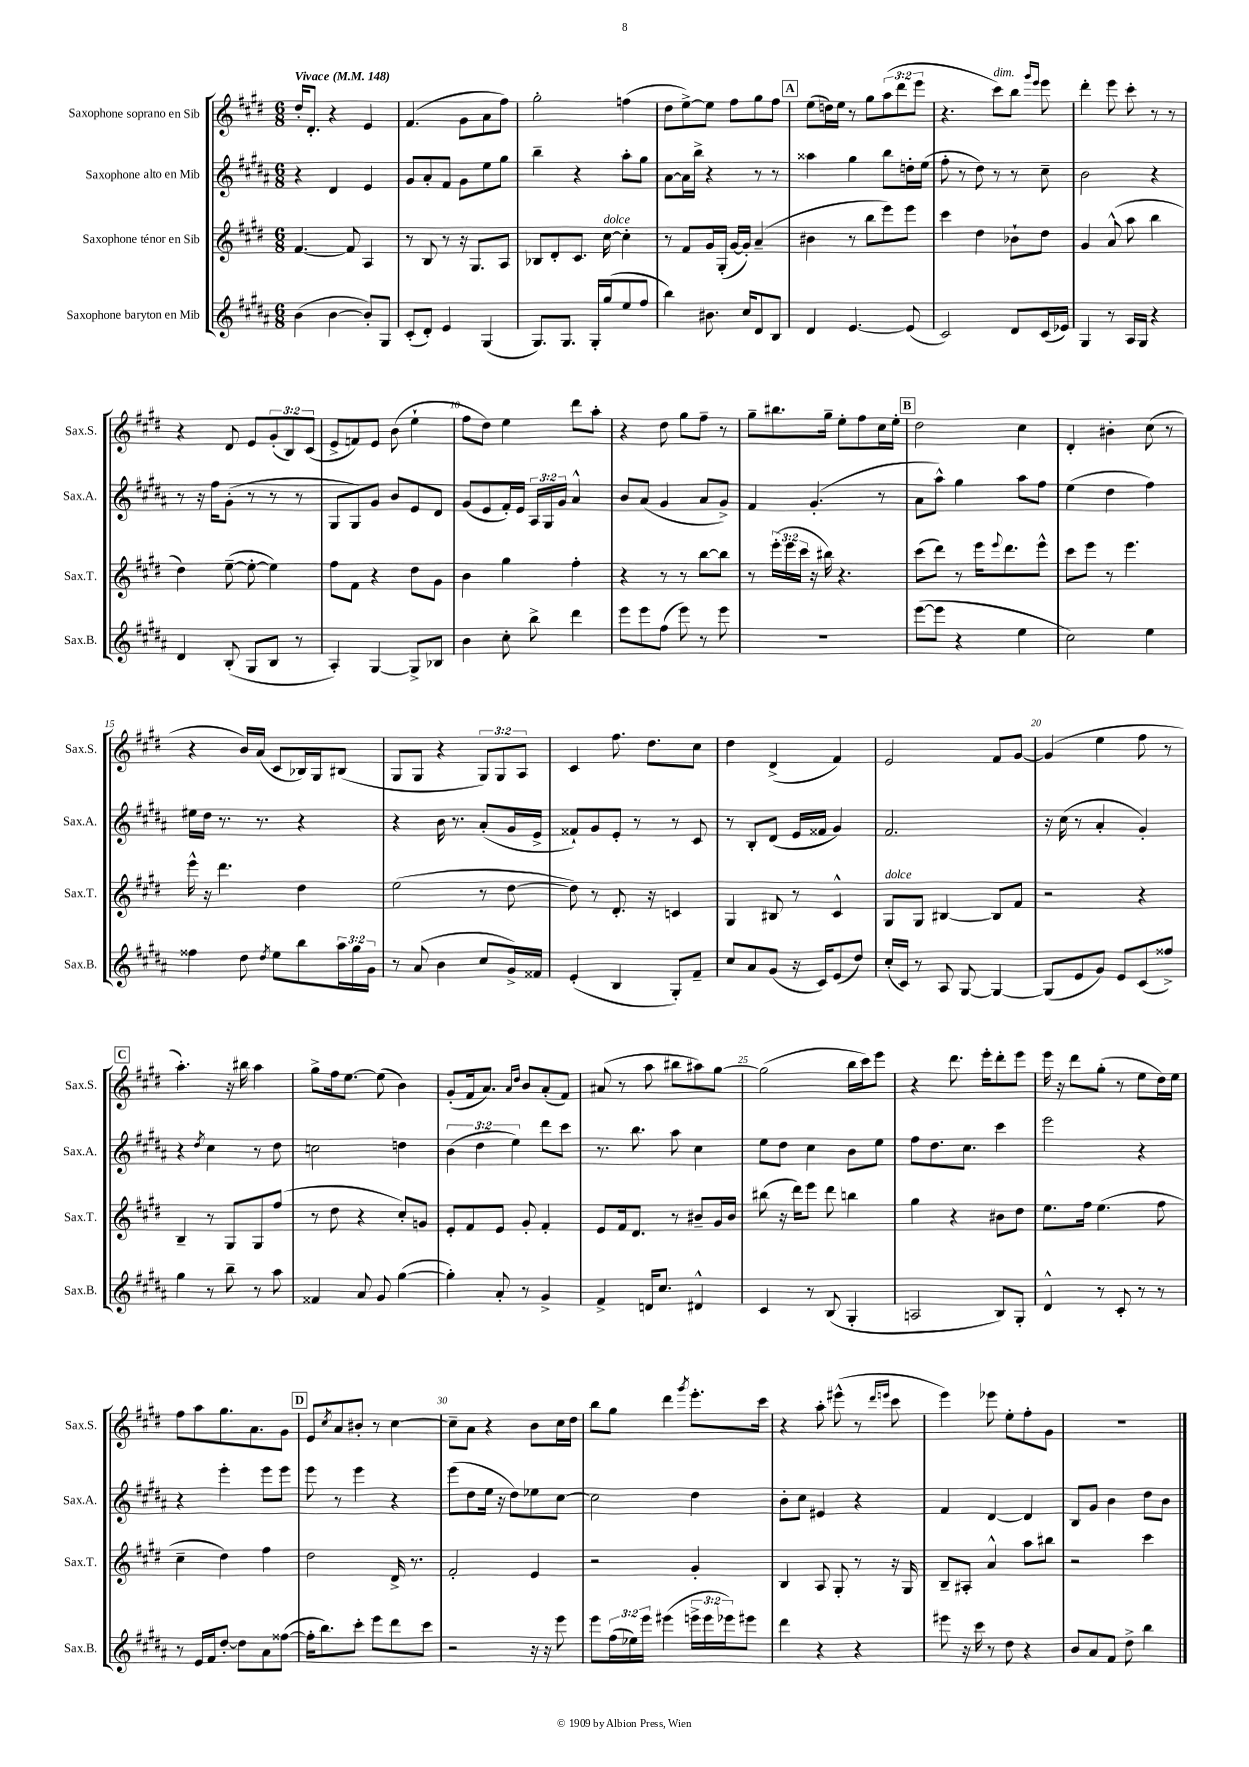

**kern	**kern	**kern	**kern
*part4	*part3	*part2	*part1
*staff4	*staff3	*staff2	*staff1
*I"Saxophone baryton en Mib	*I"Saxophone ténor en Sib	*I"Saxophone alto en Mib	*I"Saxophone soprano en Sib
*I'Sax.B.	*I'Sax.T.	*I'Sax.A.	*I'Sax.S.
*clefG2	*clefG2	*clefG2	*clefG2
*k[f#c#g#d#a#]	*k[f#c#g#d#]	*k[f#c#g#d#a#]	*k[f#c#g#d#]
*M6/8	*M6/8	*M6/8	*M6/8
*MM148	*MM148	*MM148	*MM148
=1	=1	=1	=1
!	!	!	!LO:TX:a:B:t=Vivace
(4b\	[4.f#/	4r	16dd#'/KL
.	.	.	8.d#'/J
[4b\	.	4d#/	4r
.	8f#/]	.	.
8b'/L])	4A/	4e/	4e/
8G#/J	.	.	.
=2	=2	=2	=2
(8c#'/L	8r	8g#/L	(4.f#/
8d#'/J)	8B/	8a#'/	.
4e/	8r	8f#/J	.
.	16r	8g#\L	8g#\L
.	8.G#/L	.	.
(4G#/	.	8ee\	8a\
.	8A/J	8gg#\J	8ff#\J)
=3	=3	=3	=3
8.G#/L)	8B-X/L	4bb~\	2gg#'\
.	8d#'/	.	.
8.G#/J	.	.	.
.	8.c#/J	4r	.
16G#'/LL	.	.	.
!	!LO:TX:a:i:t=dolce	!	!
(16gg#/J	[16cc#\	.	.
8ee/	4cc#'\]	8aa#'\L	(4ffn\
8ff#/J	.	8gg#\J	.
=4	=4	=4	=4
4bb\)	8r	[8a#\L	8dd#\L
.	8f#/L	16a#\L]	[8ee^\)
.	.	16bb^\JJ	.
8.b#X\	16g#/L	4r	8ee\J]
.	(16G#'/JJ	.	.
.	[16g#/LL	.	8ff#\L
16cc#/KL	16g#'/JJ])	.	.
8d#/	(4a~/	8r	8gg#\
8B/J	.	8r	8ff#\J
!!LO:REH:place=s1:t=A
=5	=5	=5	=5
4d#/	4b#X\	4aa##X\	(8ee\L
.	.	.	16ddn\L)
.	.	.	16ee\JJ
[4.e/	8r	4gg#\	8r
.	8bb\L	.	8gg#\L
.	8eee\)	8bb\L	(12aa\
.	.	.	12ddd#\
(8e/]	8eee\J	16ddn'\L	.
.	.	.	12eee\J
.	.	(16ee\JJ	.
=6	=6	=6	=6
2c#/)	4ccc#\	8ff#'\	4.r
.	.	8r	.
.	4dd#\	8dd#\)	.
!	!	!	!LO:TX:a:i:t=dim.
.	.	8r	8ccc#\L)
8d#/L	8b-X`\L	8r	8bb\J
.	.	.	16qqggg#/LL
.	.	.	16qqeee/JJ
(16c#/L	8dd#\J	8cc#~\	8eee\
16e-X/JJ)	.	.	.
=7	=7	=7	=7
4G#/	4g#/	2b\	4ddd#'\
8r	(8a^^/	.	8eee\
16A#/LL	8aa\	.	8ccc#'\
16G#/JJ	.	.	.
4r	4bb\	4r	8r
.	.	.	8r
!!LO:LB:g=z
=8	=8	=8	=8
4d#/	4dd#\)	8r	4r
.	.	16r	.
.	.	16ff#\KL	.
(8B'/	([8ee~\	(8g#'\J	8d#/
8G#/L	8ee'\_	8r	8e/L
8B/J	4ee\])	8r	(12g#'/
.	.	.	12B/)
8r	.	8r	.
.	.	.	(12c#/J
=9	=9	=9	=9
4A#'/)	8ff#\L	8G#/L	8e^/L
.	8f#\J	8G#/)	8fn/)
[4G#/	4r	8g#/J	8e/J
.	.	8b/L	(8b\
8G#^/L]	8dd#\L	8e/	4ee`\
8B-X/J	8g#\J	8d#/J	.
=10	=10	=10	=10
4b\	4b\	(8g#/L	8ff#\L
.	.	8e/	8dd#\J)
8cc#'\	4gg#\	16f#'/L)	4ee\
.	.	16e/JJ	.
8bb^\	.	24A#/LL	.
.	.	24G#/	.
.	.	24g#/JJ	.
4ddd#\	4ff#'\	4a#^^/	8ddd#\L
.	.	.	8aa'\J
=11	=11	=11	=11
8eee\L	4r	8b/L	4r
8eee\	.	(8a#/J	.
(8ff#\J	8r	4g#/	8dd#\
8eee\)	8r	.	8gg#\L
8r	[8bb\L	8a#/L	8ff#~\J
8eee\	8bb\J]	8g#^/J)	8r
=12	=12	=12	=12
2.r	8r	4f#/	8gg#~\L
.	(24eee'\LL	.	8.bb#X\
.	24eee\	.	.
.	24ccc#\JJ	.	.
.	16r	(4.g#'/	.
.	16bb#X\)	.	16gg#~\Jk
.	4.r	.	8ee'\L
.	.	.	8ff#\
.	.	8r	16cc#\L
.	.	.	16ee'\JJ
!!LO:REH:place=s1:t=B
=13	=13	=13	=13
([8eee\L	(8ccc#\L	8a#\L	2dd#\
8eee\J]	8ddd#\J)	8aa#^^\J)	.
4r	8r	4gg#\	.
.	16eee\KL	.	.
.	8qqeee/	.	.
.	8.ddd#\	.	.
4ee\	.	8aa#\L	4cc#\
.	8eee^^\J	8ff#\J	.
=14	=14	=14	=14
2cc#\)	8ccc#\L	(4ee\	4d#'/
.	8eee\J	.	.
.	8r	4dd#\	4b#X'\
.	4.eee\	.	.
4ee\	.	4ff#\)	(8cc#\
.	.	.	8r
!!LO:LB:g=z
=15	=15	=15	=15
4ff##X\	16eee^^\	16ee#X\LL	4r
.	16r	16dd#\JJ	.
.	4.ddd#\	8.r	.
8dd#\	.	.	16b/LL)
.	.	8.r	(16a/JJ
8qdd#/	.	.	.
8ee\L	.	.	8c#/L
8bb\	4dd#\	4r	16B-X/L)
.	.	.	16G#/J
24aa#\L	.	.	(8B#X/J
24gg#\	.	.	.
24g#\JJ	.	.	.
=16	=16	=16	=16
8r	(2ee\	4r	8G#/L
(8a#/	.	.	8G#/J
4b\	.	16b\	4r
.	.	8.r	.
8cc#/L	8r	(8a#'/L	12G#/L)
.	.	.	12G#/
16g#^/L)	[8dd#\	16g#/L	.
.	.	.	12A/J
16f##X/JJ	.	16e^/JJ	.
=17	=17	=17	=17
(4e'/	8dd#\])	8f##X`/L)	4c#/
.	8r	8g#/	.
4B/	8.d#'/	8e'/J	8.ff#\
.	.	8r	.
.	16r	.	8.dd#\L
8G#'/L)	4cn/	8r	.
8f#~/J	.	8c#/	8cc#\J
=18	=18	=18	=18
8cc#/L	4G#/	8r	4dd#\
8a#/	.	8B'/L	.
(8g#/J	8B#X/	(8d#/J	(4d#^/
16r	8r	16e/LL	.
16c#/KL)	.	16f##X/JJ	.
(8e/	4c#^^/	4g#/)	4f#/)
8dd#/J)	.	.	.
=19	=19	=19	=19
!	!LO:TX:a:i:t=dolce	!	!
(16cc#'/LL	8G#/L	2.f#/	2e/
16c#/JJ)	.	.	.
8r	8G#/J	.	.
8A#/	[4B#X/	.	.
[8G#/	.	.	.
4G#/_	8B#/L]	.	8f#/L
.	8f#/J	.	[8g#/J
=20	=20	=20	=20
(8G#/L]	2r	16r	(4g#/]
.	.	(16cc#\	.
8e/	.	8r	.
8g#/J)	.	4a#'/	4ee\
8e/L	.	.	.
(8c#/	4r	4g#'/)	8ff#\
8ff##X^/J)	.	.	8r
!!LO:LB:g=z
!!LO:REH:place=s1:t=C
=21	=21	=21	=21
4gg#\	4B~/	4r	4.aa'\)
.	.	8qdd#/	.
8r	8r	4cc#\	.
8bb~\	8G#/L	.	16r
.	.	.	16bb#X\
8r	8G#/	8r	4aa\
8aa#\	(8ff#/J	8dd#\	.
=22	=22	=22	=22
4f##X/	8r	2ccn\	8gg#^\L
.	8dd#\	.	16ff#\k
.	.	.	[8.ee\J
8a#/	4r	.	.
8g#/	.	.	(8ee\]
([4gg#\	8cc#'/L)	4ddn\	4b\)
.	8gn/J	.	.
=23	=23	=23	=23
4gg#'\])	8e'/L	(6b\	(8g#'/L
.	8f#/	.	16f#/k
.	.	6dd#\	.
.	.	.	8.a/J)
8a#'/	8e/J	.	.
.	.	6ee\)	.
.	.	.	16qqa/LL
.	.	.	16qqdd#/JJ
8r	8g#'/	.	8b/L
4g#^/	4f#'/	8ddd#\L	(8a'/
.	.	8ccc#\J	8f#/J)
=24	=24	=24	=24
4f#^/	8e/L	8.r	(8a#X/
.	16f#/k	.	8r
.	8.d#/J	8.bb\	.
16dn/KL	.	.	8aa\
8.cc#/J	.	.	.
.	8r	8aa#\	8bb#X\L
4d#X^^/	8b#X~/L	4cc#\	8aa#X\)
.	16g#/L	.	[8gg#\J
.	16b#/JJ	.	.
=25	=25	=25	=25
4c#/	(8bb#X\	8ee\L	(2gg#\]
.	16r	8dd#\J	.
.	16ddd#\KL)	.	.
8r	8eee\J	4cc#\	.
(8B/	8ddd#\	.	.
4G#'/	4bbn\	8b\L	16bb\LL
.	.	.	16ccc#\J)
.	.	8ee\J	8eee\J
=26	=26	=26	=26
2An/	4gg#\	8ff#\L	4r
.	.	8.dd#\	.
.	4r	.	8.ddd#\
.	.	8.cc#\J	.
.	.	.	16eee'\KL
8B/L)	8b#X\L	4ccc#\	8ddd#'\
8G#'/J	8dd#\J	.	8eee\J
=27	=27	=27	=27
4d#^^/	8.ee\L	2eee\	16eee\
.	.	.	16r
.	.	.	8ddd#\L
.	16ff#\Jk	.	.
8r	(4.ee\	.	(8gg#'\J
8c#'/	.	.	8r
8r	.	4r	8ee\L
8r	8ff#\	.	16dd#\L)
.	.	.	16ee\JJ
!!LO:LB:g=z
=28	=28	=28	=28
8r	4cc#~\	4r	8ff#\L
16e/LL	.	.	8aa\
16f#/J	.	.	.
[8dd#'/J	4dd#\)	4eee'\	8.gg#\
8dd#\L]	.	.	.
.	.	.	8.a\
8a#\	4ff#\	8eee\L	.
([8ff##X\J	.	8eee\J	8g#\J
!!LO:REH:place=s1:t=D
=29	=29	=29	=29
16ff##'\KL]	2dd#\	8eee\	8e/L
8.bb\)	.	.	.
.	.	.	8qcc#/
.	.	8r	8a/
8ccc#'\J	.	4eee\	8b#X'/J
8eee\L	.	.	8r
8ddd#\	16d#^/	4r	[4cc#\
.	8.r	.	.
8ccc#\J	.	.	.
=30	=30	=30	=30
2r	2f#'/	(8eee\L	8cc#~\L]
.	.	8dd#\	8a\J
.	.	16ee\Jk	4r
.	.	16r	.
.	.	8dd#\L)	.
16r	4e/	8ee-X\	8b\L
16r	.	.	.
8eee\	.	[8cc#\J	16cc#\L
.	.	.	16dd#\JJ
=31	=31	=31	=31
8eee\L	2r	2cc#\]	8bb\L
(24ff#\L	.	.	8gg#\J
24ee-X\)	.	.	.
24eee\JJ	.	.	.
(4eee#X\	.	.	4ddd#\
.	.	.	8qggg#/
24eeen^\LL	4g#'/	4dd#\	8.eee'\L
24eee\	.	.	.
24eee-X\J)	.	.	.
8eee#X\J	.	.	.
.	.	.	16ccc#\Jk
=32	=32	=32	=32
4ddd#\	4B/	8b'\L	4r
.	.	8cc#\J	.
4r	8A/	4e#X/	8aa'\
.	8G#'/	.	(8eee#X^^\
4r	8r	4r	8r
.	.	.	16qqddd#/LL
.	.	.	16qqeeen/JJ
.	16r	.	8ccc#\
.	16G#/	.	.
=33	=33	=33	=33
8eee#X\	8B~/L	4f#/	4eee\)
16r	8A#X'/J	.	.
16ccc#\	.	.	.
8r	4a^^/	[4d#/	8eee-X\
8dd#\	.	.	8ee'\L
4r	8aa\L	4d#/]	8ff#'\
.	8bb#X\J	.	8g#\J
=34	=34	=34	=34
8b/L	2r	8B/L	2.r
8a#/	.	8g#/J	.
8f#/J	.	4b\	.
8dd#^\	.	.	.
4bb\	4ccc#\	8dd#\L	.
.	.	8b\J	.
==	==	==	==
*-	*-	*-	*-
